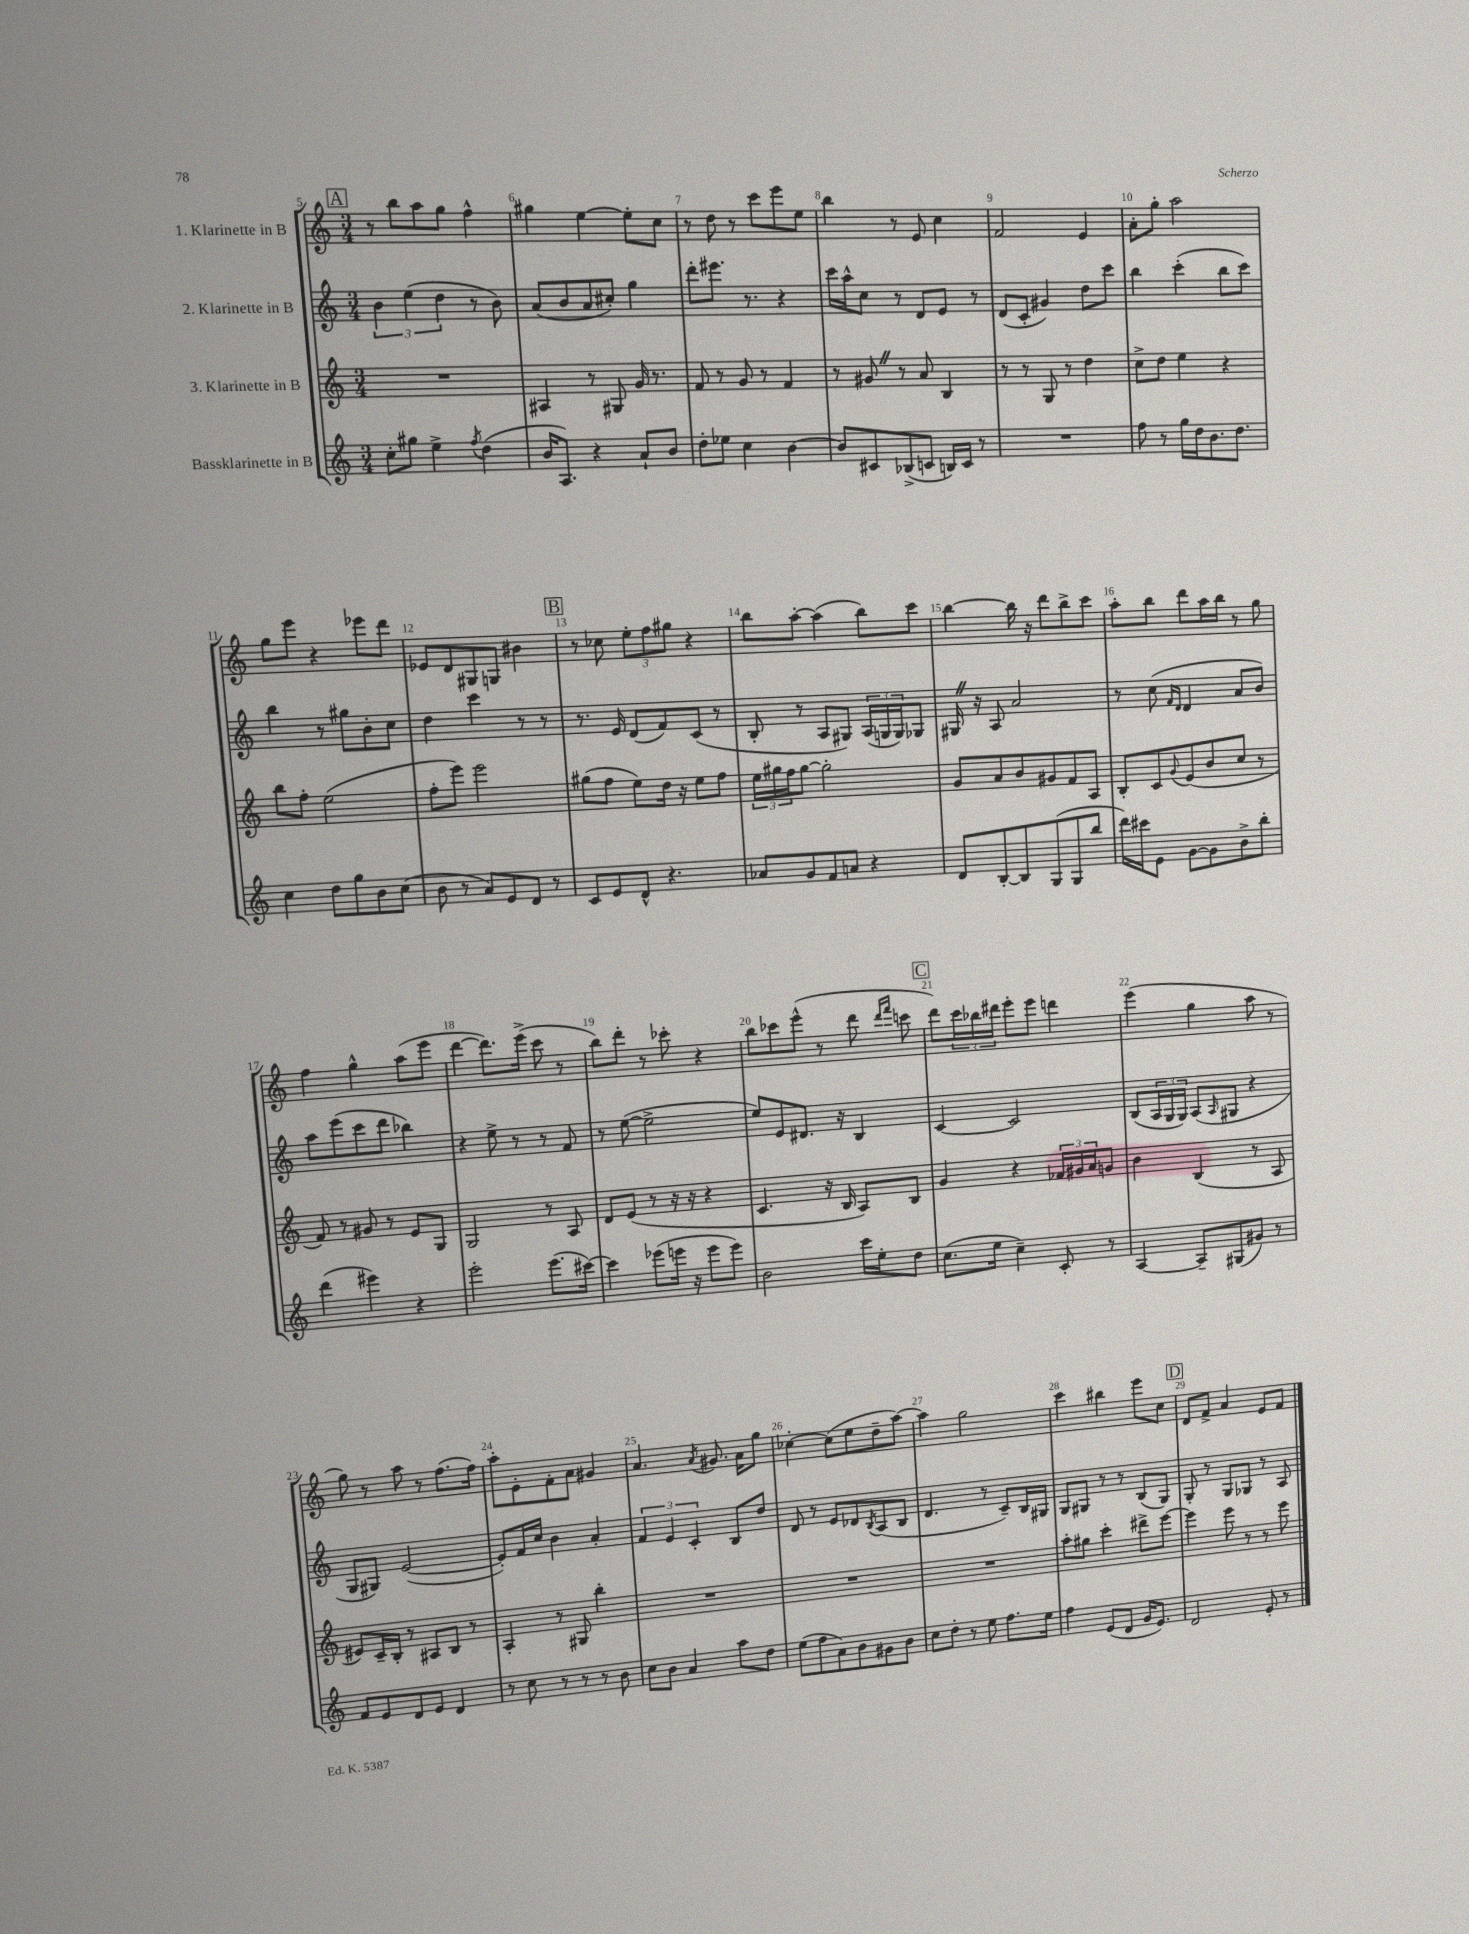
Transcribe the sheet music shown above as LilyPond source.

<<
\new StaffGroup <<
\new Staff = "s0" \with { instrumentName = "1. Klarinette in B" } {
    \clef treble \key c \major \numericTimeSignature \time 3/4
    \mark \markup { \box "A" } r8 b''8 a''8 g''8 f''4-^ |
    gis''4 e''4~ e''8-. c''8 |
    r8 d''8 r8 c'''8 e'''8 e''8 |
    b''4 r8 e'8 c''4 |
    f'2 e'4 |
    a'8-. g''8-. a''2 |
    g''8 e'''8 r4 ees'''8 d'''8 |
    ees'8 d'8 gis8 g8 bis'4 |
    \mark \markup { \box "B" } r8 ces''8 \tuplet 3/2 { e''8-. f''8 gis''8 } r4 |
    b''8 a''8~-. a''4( b''8) c'''8 |
    b''4~ b''16 r16 d'''8 b''8-> c'''8 |
    a''8-. b''8 d'''8 a''16 b''16 r8 g''8 |
    f''4 g''4-^ a''8( e'''8 |
    d'''4~ d'''8.) e'''16->( c'''8 r8 |
    b''8) d'''8-. r8 ces'''8-. r4 |
    b''8 ces'''8 e'''8-^( r8 d'''8 \grace { d'''16 f'''16 } c'''8 |
    \mark \markup { \box "C" } d'''8) \tuplet 3/2 { c'''16 bes''16 dis'''16 } e'''8-. e'''8 d'''4 |
    e'''4( g''4 a''8 r8 |
    g''8) r8 a''8 r8 f''8.( f''16) |
    a''8-. e'8-. f'8-. a'8 gis'4 |
    a'4. \acciaccatura { a'8 } gis'8. a'16 g''8 |
    ces''4~-. ces''8( e''8 d''8-- a''8~) |
    a''4 g''2 |
    c'''4 bis''4 e'''8 c''8 |
    \mark \markup { \box "D" } d'8 f'8-> a'4 e'8 f'8 \bar "|." |
}
\new Staff = "s1" \with { instrumentName = "2. Klarinette in B" } {
    \clef treble \key c \major \numericTimeSignature \time 3/4
    \mark \markup { \box "A" } \tuplet 3/2 { b'4 e''4( d''4 } r8 b'8) |
    a'8( b'8 a'8 cis''8-.) g''4 |
    d'''8-. eis'''8. r8. r4 |
    c'''16 a''16-^ c''8 r8 d'8 e'8 r8 |
    d'8( c'8-. gis'4) d''8 c'''8 |
    b''4 c'''4-.( b''8 c'''8) |
    b''4 r8 gis''8 b'8-. c''8 |
    d''4 c'''4 r8 r8 |
    \mark \markup { \box "B" } r8. e'16 d'8( f'8) c'8( r8 |
    b8-. r8 a8 gis8) \tuplet 3/2 { a16( g16 g16) } ges8 |
    gis16 \once \override BreathingSign.text = \markup { \musicglyph "scripts.caesura.straight" } \breathe r16 a8 a'2 |
    r8 c''8( \grace { f'16 d'16 } d'4 a'8 b'8) |
    a''8 e'''8( c'''8 d'''8 bes''4) |
    r4 e''8-> r8 r8 f'8 |
    r8 e''8~( e''2-> |
    e''8) e'8 dis'8. r16 b4 |
    \mark \markup { \box "C" } c'4~ c'2 |
    b8( \tuplet 3/2 { a16 g16 g16) } a8( \grace { a16 } gis8 r4 |
    g8 gis8) e'2~( |
    e'8-.) f'16 c''16 b'4 a'4-. |
    \tuplet 3/2 { f'4 e'4 c'4-. } b8 d''8 |
    d'8 r8 e'8 des'8 \acciaccatura { b8 } a8( b8 |
    d'4. r8 c'8--) b16 gis16 |
    g8 gis8 r8 r8 b8( gis8) |
    \mark \markup { \box "D" } g8-. r8 g8 ges8 r8 a8 \bar "|." |
}
\new Staff = "s2" \with { instrumentName = "3. Klarinette in B" } {
    \clef treble \key c \major \numericTimeSignature \time 3/4
    \mark \markup { \box "A" } R2. |
    ais4 r8 gis8 g'16 r8. |
    f'8 r8 g'8 r8 f'4 |
    r8 gis'8 \once \override BreathingSign.text = \markup { \musicglyph "scripts.caesura.straight" } \breathe r8 a'8 b4 |
    r8 r8 g8 r8 d''4 |
    c''8-> d''8 e''4 r4 |
    b''8 f''8-. e''2( |
    f''8-. e'''8) e'''2 |
    \mark \markup { \box "B" } gis''8( f''8 e''8) d''16 r16 e''8 f''8 |
    \tuplet 3/2 { e''16 gis''16 f''16 } gis''8~ gis''2-. |
    g'8 a'8 b'8 gis'8 f'8 a8 |
    b8-. c'8 \appoggiatura { g'8 } e'8( b'8 c''8 r8 |
    f'8) r8 gis'8 r8 e'8 g8 |
    g2 r8 a8 |
    d'8 e'8( r8 r16 r16 r4 |
    c'4. r16 b16 a8) b8 |
    \mark \markup { \box "C" } g'4 r4 \tuplet 3/2 { fes'16 gis'16 a'16 } g'8 |
    b'4 b4( r8 a8 |
    eis'8) c'16-- b16-. r8 ais8 b8 r8 |
    a4-. r8 gis8 b''4-. |
    R2. |
    R2. |
    R2. |
    a''8-. gis''8 c'''4-. dis'''8-> e'''8~ |
    \mark \markup { \box "D" } e'''4 e'''8 r8 r8 e'''8 \bar "|." |
}
\new Staff = "s3" \with { instrumentName = "Bassklarinette in B" } {
    \clef treble \key c \major \numericTimeSignature \time 3/4
    \mark \markup { \box "A" } c''8-. gis''8 e''4-> \acciaccatura { f''8 } d''4( |
    b'16 a8.) r4 a'8-! b'8 |
    d''8-. ees''8 c''4 b'4~ |
    b'8 cis'8 bes8->( c'8 b16) c'16 r8 |
    R2. |
    f''8 r8 g''16 d''16 b'8. d''8. |
    c''4 d''8 g''8 b'8 c''8( |
    b'8 r8 a'8) e'8 d'8 r8 |
    \mark \markup { \box "B" } c'8 e'8 d'8-^ r4. |
    aes'8 g'8 f'8 a'8 r4 |
    d'8 b8~-. b8 g8( g8 b''8 |
    d'''16) cis'''16 e'8 g'8~ g'8 b'8-> b''8-. |
    d'''4( eis'''4) r4 |
    e'''2-. e'''8.( cis'''16~) |
    cis'''4 ees'''8( e'''16 r16 e'''8 e'''8) |
    b'2 c'''16 e''16-. d''8 |
    \mark \markup { \box "C" } c''8.( e''16 c''4--) c'8-. r8 |
    a4~ a8-- gis8( gis'8) r8 |
    f'8 e'8 d'8 e'8 d'4 |
    r8 c''8 r8 r8 r8 b'8 |
    c''8 b'8 a'4 a''8 d''8 |
    e''8( f''8 a'8) b'8 gis'8 b'8 |
    c''8 d''8-. r8 e''8 f''8. e''16 |
    f''4 e'8( d'8 g'16 e'8.) |
    \mark \markup { \box "D" } d'2 e'8-. r8 \bar "|." |
}
>>
>>
\layout { \context { \Score currentBarNumber = #5 \override BarNumber.break-visibility = ##(#f #t #t) barNumberVisibility = #all-bar-numbers-visible } }
